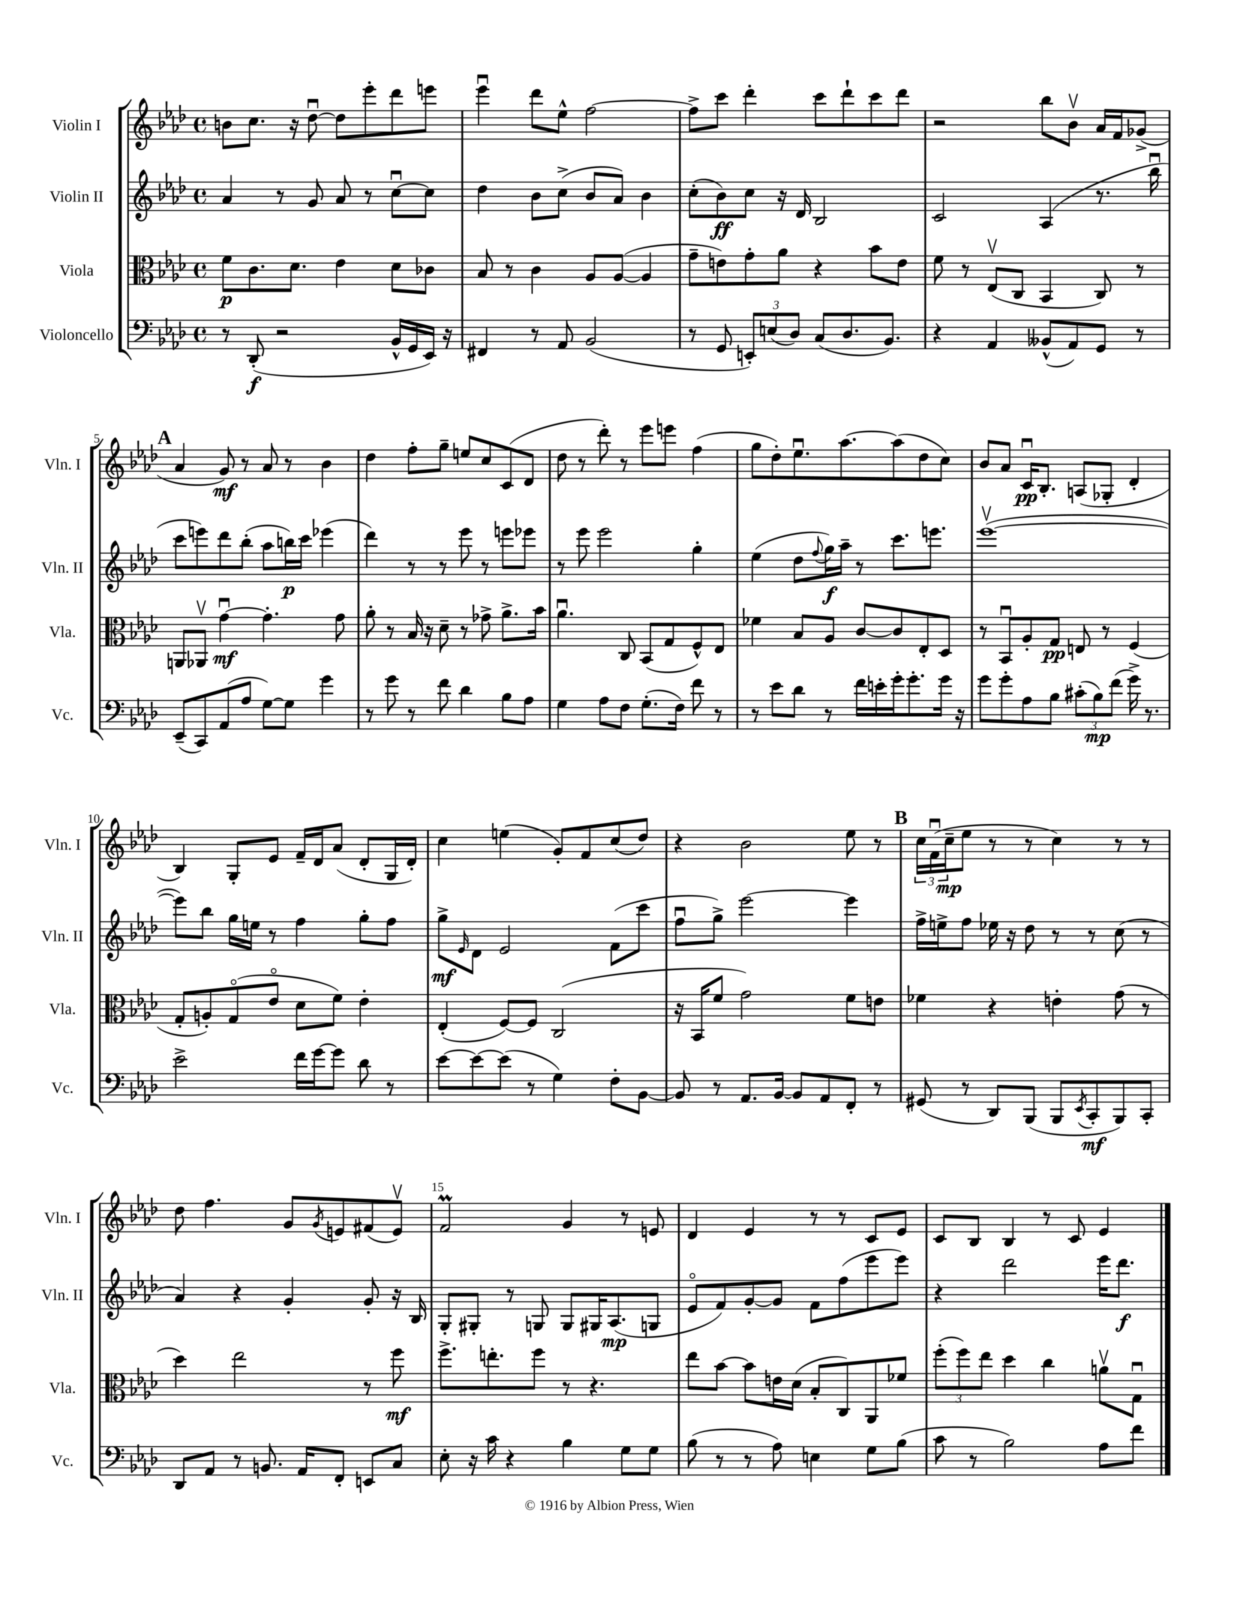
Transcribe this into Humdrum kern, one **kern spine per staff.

**kern	**kern	**kern	**kern
*staff4	*staff3	*staff2	*staff1
*clefF4	*clefC3	*clefG2	*clefG2
*k[b-e-a-d-]	*k[b-e-a-d-]	*k[b-e-a-d-]	*k[b-e-a-d-]
*M4/4	*M4/4	*M4/4	*M4/4
*met(c)	*met(c)	*met(c)	*met(c)
8r	8f\L	4a-/	8b\L
(8DD-'/	8.c\	.	8.cc\J
2r	.	8r	.
.	8.d-\J	.	16r
.	.	8g/	[8dd-u\
.	4e-\	8a-/	8dd-\]L
.	.	8r	8eee-'\
16BB-^^/LL	8d-\L	[8ccu\L	8ddd-\
16GG/	.	.	.
16EE-/JJ)	8c-\J	8cc\]J	8eee\J
16r	.	.	.
=	=	=	=
4FF#/	8B-/	4dd-\	4eee-u\
.	8r	.	.
8r	4c\	8b-\L	8ddd-\L
8AA-/	.	(8cc^\J	8ee-^^\J
(2BB-/	8A-/L	8b-/L	[2ff\
.	([8A-/J	8a-/J)	.
.	4A-/]	4b-\	.
=	=	=	=
8r	8g~\L	(8cc'\L	8ff^\]L
8GG/	8e\)	8b-\)	8ccc\J
12EE'/L)	8g'\	8cc\J	4ddd-'\
(12E/	.	.	.
.	8a-\J	16r	.
12D-/J)	.	.	.
.	.	16d-/	.
(8C/L	4r	2B-/	8ccc\L
8.D-/	.	.	8ddd-`\
.	8b-\L	.	8ccc\
8.BB-/J)	.	.	.
.	8e\J	.	8ddd-\J
=	=	=	=
4r	8f\	2c/	2r
.	8r	.	.
4AA-/	(8E-v/L	.	.
.	8C/J	.	.
(8BB--^^/L	4BB-/	(4A-/	8bb-\L
8AA-/)	.	.	8b-v\J
8GG/J	8C/)	8.r	16a-/LL
.	.	.	16f/J
8r	8r	.	(8g-^/J
.	.	16bb-u\	.
=	=	=	=
(8EE-~/L	8AA/L	8ccc\L	4a-/
8CC/)	8AA-v/J	8eee\)	.
(8AA-/	[4gu\	8ddd-\	8g/)
8A-/J	.	(8bb-'\J	8r
[8G\L)	4.g'\]	8aa-\L	8a-/
8G\]J	.	16bb\L)	8r
.	.	16ccc\JJ	.
4g\	.	(4eee-\	4b-\
.	8g\	.	.
=	=	=	=
8r	8a-'\	4ddd-\)	4dd-\
8g\	8r	.	.
8r	16B-/	8r	8ff'\L
.	16r	.	.
8f\	8d-~\	8r	8gg~\J
4d-\	8r	8eee-\	8ee/L
.	8g-^\	8r	8cc/
8B-\L	8.a-^\L	8eee\L	(8c/
8A-\J	.	8eee-\J	8d-/J
.	16b-\Jk	.	.
=	=	=	=
4G\	4.a-u\	8r	8dd-\
.	.	8eee-\	8r
8A-\L	.	2eee-\	8ddd-'\)
8F\J	8C/	.	8r
(8.G'\L	(8BB-/L	.	8eee-\L
.	8G/	.	8eee\J
16F\Jk)	.	.	.
8f\	8F^^/)	4gg'\	(4ff\
8r	8E-/J	.	.
=	=	=	=
8r	4f-\	(4ee-\	8gg\L
8e-\L	.	.	8dd-'\)
8d-\J	8B-/L	8dd-\L	8.ee-u\
.	.	8qqff/	.
8r	8A-/J	16gg\L)	.
.	.	16aa-~\JJ	[8.aa-\
16f\LL	[8c/L	8r	.
16e'\	.	.	.
16g'\J	8c/]	8.ccc\L	(8aa-\]
8.g'\	.	.	.
.	8E-'/	.	8dd-\
.	.	8.eee\J	.
16g\Jk	8D-/J	.	8cc\J)
16r	.	.	.
=	=	=	=
8g\L	8r	([1eee-v	8b-/L
8g'\	8BB-u/L	.	8a-/J
8A-\	8A-'/	.	16cu/LK
.	.	.	8.B-'/J
8B-\J	8G/J	.	.
(12c#'\L	8E/	.	(8A/L
12B-\)	.	.	.
.	8r	.	8G-'/J
(12f\J	.	.	.
16g^\)	(4F/	.	4d-'/
8.r	.	.	.
=	=	=	=
2e-^\	8G'/L	8eee-\]L)	4B-/)
.	8A'/)	8bb-\J	.
.	(8Go/	16gg\LL	8G'/L
.	.	16ee\JJ	.
.	8e-o/J	8r	8e-/J
16f\LL	8d-\L	4ff\	16f~/LL
[16g\J	.	.	16d-/J
8g\]J	8f\J)	.	(8a-/J
8d-\	4e-'\	8gg'\L	8d-'/L
8r	.	8ff\J	16G/L
.	.	.	16d-'/JJ)
=	=	=	=
[8e-\L	(4E-'/	8gg^\L	4cc\
.	.	16qqe-/	.
8e-\_	.	8d-\J	.
(8e-\]J	[8F/L)	2e-/	(4ee\
8r	8F/]J	.	.
4G\)	(2C/	.	8g'/L)
.	.	.	8f/
8F'\L	.	(8f\L	(8cc/
[8BB-\J	.	8ccc\J	8dd-/J)
=	=	=	=
8BB-/]	16r	8ffu\L	4r
.	16BB-/LK	.	.
8r	8f/J	8gg^\J)	.
8.AA-/L	2g\)	[2eee-\	2b-\
[16BB-/Jk	.	.	.
8BB-/]L	.	.	.
8AA-/	.	.	.
8FF'/J	8f\L	4eee-\]	8ee-\
8r	8e\J	.	8r
=	=	=	=
(8GG#/	4f-\	16ff^\LL	24cc\LL
.	.	.	(24fu\
.	.	16ee^\J	.
.	.	.	24cc~\J
8r	.	8ff\J	8ee-\J
8DD-/L)	4r	16ee-\	8r
.	.	16r	.
(8BBB-/J	.	8dd-\	8r
8BBB-/L	4e'\	8r	4cc\)
8qEE-/	.	.	.
8CC'/	.	8r	.
8BBB-/)	(8g\	(8cc\	8r
8CC'/J	8r	8r	8r
=	=	=	=
8DD-/L	4dd-\)	4a-/)	8dd-\
8AA-/J	.	.	4.ff\
8r	2ee-\	4r	.
8.BB/	.	.	.
.	.	4g'/	8g/L
16AA-/LK	.	.	.
.	.	.	8qg/
8FF'/J	.	.	8e/
8EE/L	8r	8g'/	(8f#/
8C/J	8ff\	16r	8ev/J)
.	.	16B-/	.
=	=	=	=
8E-'\	8.ff^\L	8G'/L	2f/
16r	.	8G#'/J	.
16c\	8.ee'\	.	.
4r	.	8r	.
.	8ff\J	8G/	.
4B-\	8r	8G/L	4g/
.	4.r	16G#/K	.
.	.	(8.A-/	.
8G\L	.	.	8r
8G\J	.	8G/J	8e/
=	=	=	=
(8B-\	8ee-\L	8e-o/L	4d-/
8r	[8b-\J	8f/)	.
8r	8b-\]L	[8g'/	4e-/
8A-\)	16e\L	8g/]J	.
.	(16d-\JJ	.	.
4E\	8B-'/L	8f\L	8r
.	8C/)	(8ff\	8r
8G\L	8AA-/	8eee-\	8c/L
(8B-\J	8f-/J	8eee-\J)	8e-/J
=	=	=	=
8c\	(12ff'\L	4r	8c/L
.	12ff\)	.	.
8r	.	.	8B-/J
.	12ee-\J	.	.
2B-\)	4dd-\	2ddd-\	4B-/
.	4cc\	.	8r
.	.	.	8c/
8A-\L	8av\L	16eee-\LK	4e-/
.	.	8.ddd-\J	.
8f\J	8Gu\J	.	.
==	==	==	==
*-	*-	*-	*-
